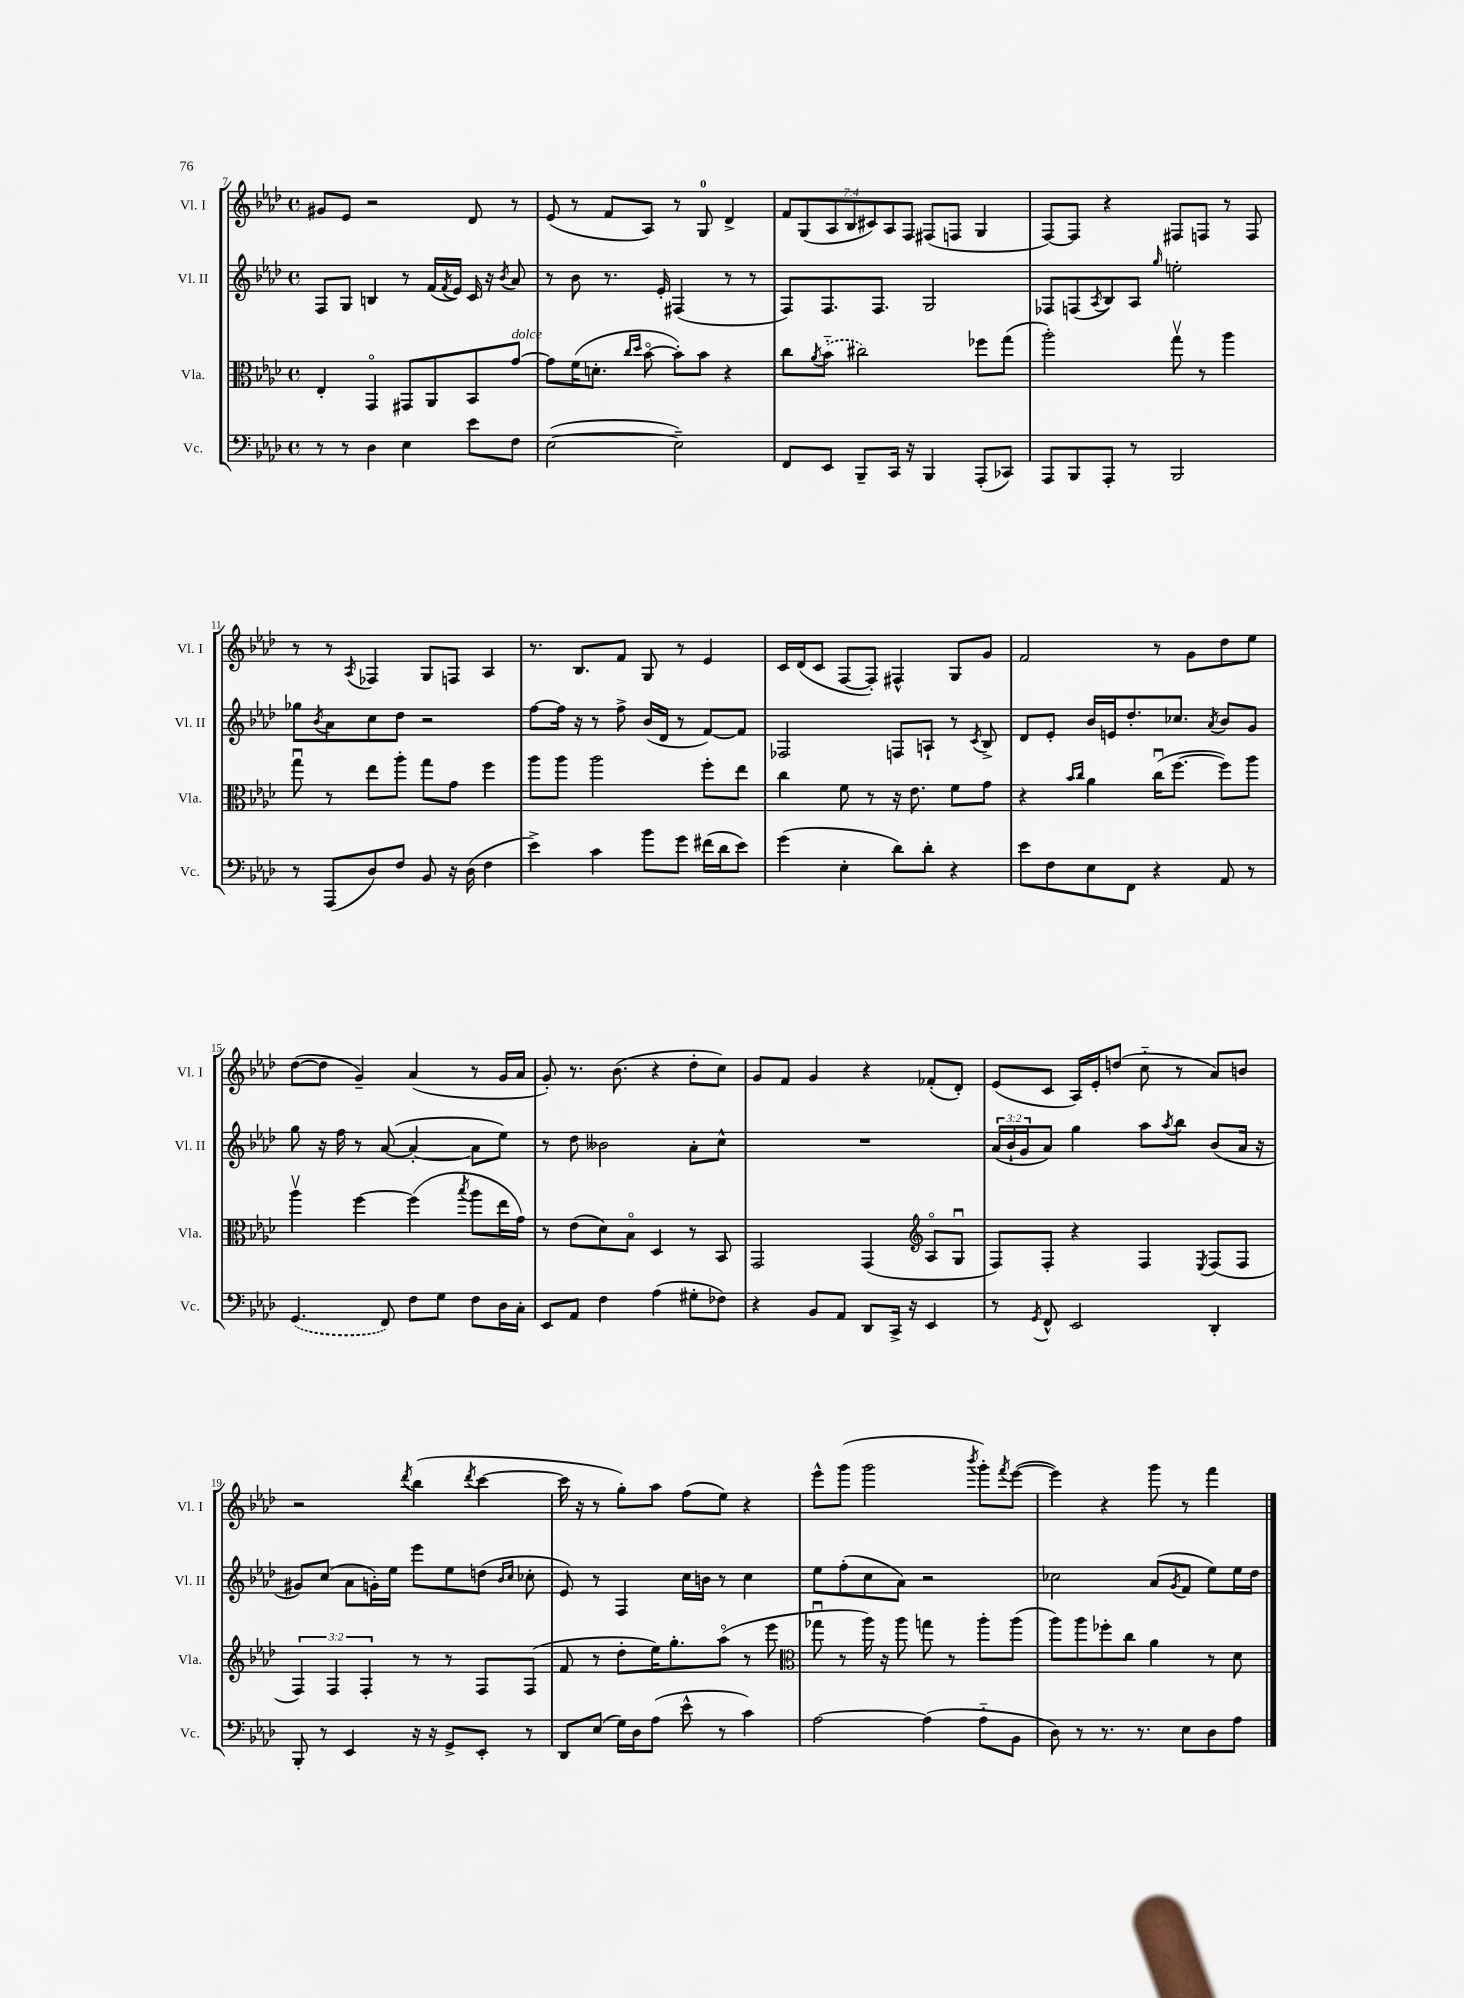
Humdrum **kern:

**kern	**kern	**kern	**kern
*staff4	*staff3	*staff2	*staff1
*clefF4	*clefC3	*clefG2	*clefG2
*k[b-e-a-d-]	*k[b-e-a-d-]	*k[b-e-a-d-]	*k[b-e-a-d-]
*M4/4	*M4/4	*M4/4	*M4/4
*met(c)	*met(c)	*met(c)	*met(c)
8r	4E-'	8F	8g#
8r	.	8G	8e-
4D-	4GGo	4B	2r
4E-	8GG#	8r	.
.	8AA-	(16f	.
.	.	8qf	.
.	.	16e-)	.
8e-	8BB-	16c	8d-
.	.	16r	.
.	.	8qb-	.
8F	[8g	8a-	8r
=	=	=	=
([2E-	8g]	8r	(8e-
.	(16f	8b-	8r
.	8.d'	.	.
.	.	8.r	8f
.	16qqcc	.	.
.	16qqdd-	.	.
.	[8b-o	.	8A-)
.	.	16e-'	.
2E-~])	8b-'])	(4F#	8r
.	8b-	.	8G
.	4r	8r	4d-^
.	.	8r	.
=	=	=	=
8FF	8cc	8F)	14f
.	.	.	(14G
.	8qa-	.	.
8EE-	(8b-'~	8.F	.
.	.	.	14A-
.	.	.	14B-
8BBB-~	2cc#)	.	.
.	.	.	14c#)
.	.	8.F	.
.	.	.	14A-
16CC	.	.	.
.	.	.	14F
16r	.	.	.
4BBB-	.	2G	(8F#
.	.	.	8F
(8AAA-'	8ff-	.	4G
8CC-)	(8gg	.	.
=	=	=	=
8AAA-	2aa-')	8F-	[8F)
8BBB-	.	(8F	8F]
.	.	8qA-	.
8AAA-'	.	8B-)	4r
8r	.	8A-	.
.	.	16qqgg	.
2BBB-	8ggv	2ee'	8F#
.	8r	.	8F
.	4aa-	.	8r
.	.	.	8F
=	=	=	=
8r	8ggu	8gg-	8r
.	.	8qb-	.
(8AAA-	8r	8a-	8r
.	.	.	8qA-
8D-)	8ee-	8cc	4F-
8F	8aa-'	8dd-	.
8BB-	8gg	2r	8G
16r	8g	.	8F
(16D-	.	.	.
4F	4ff	.	4A-
=	=	=	=
4e-^)	8aa-	[8ff	8.r
.	8aa-	16ff]	.
.	.	16r	8.B-
4c	2aa-	8r	.
.	.	8ff^	8f
8b-	.	(16b-	8G
.	.	16d-	.
8g	.	8r	8r
(16f#	8ff'	[8f)	4e-
16d-	.	.	.
8e-)	8ee-	8f]	.
=	=	=	=
(4g	4cc	2F-	16c
.	.	.	(16d-
.	.	.	8c
4E-'	8f	.	[8F
.	8r	.	8F'])
8d-)	16r	8F	4F#^^
.	8.e-	.	.
8d-'	.	8A`	.
4r	8f	8r	8G
.	.	8qc	.
.	8g	8B-^	8g
=	=	=	=
8e-	4r	8d-	2f
8F	.	8e-'	.
.	16qqb-	.	.
.	16qqcc	.	.
8E-	4a-	16b-	.
.	.	16e	.
8FF	.	8.dd-'	.
4r	(16ccu	.	8r
.	[8.ff	8.cc-	.
.	.	.	8g
.	.	8qa-	.
8AA-	8ff])	8b-	8dd-
8r	8aa-	8g	8ee-
=	=	=	=
(4.GG	4aa-v	8gg	([8dd-
.	.	16r	8dd-]
.	.	16ff	.
.	[4ff	8r	4g~)
8FF)	.	([8a-	.
8F	(4ff]	4a-'_	(4a-
8G	.	.	.
.	8qbb-	.	.
8F	8aa-	8a-]	8r
16D-	16ee-	8ee-)	16g
16C'	16g)	.	16a-
=	=	=	=
8EE-	8r	8r	8g')
8AA-	(8e-	8dd-	8.r
4F	8d-)	2b--	.
.	.	.	(8.b-
.	8B-o	.	.
(4A-	4D-	.	4r
8G#'	8r	8a-'	8dd-'
8F-)	8BB-	8cc^^	8cc)
=	=	=	=
4r	2GG	1r	8g
.	.	.	8f
8BB-	.	.	4g
8AA-	.	.	.
8DD-	(4GG	.	4r
16CC^	.	.	.
16r	.	.	.
*	*clefG2	*	*
4EE-	8A-o	.	(8f-'
.	8Gu	.	8d-')
=	=	=	=
8r	8F)	(24a-	(8e-
.	.	24b-`	.
.	.	24g	.
8qGG	.	.	.
8FF^^	8F'	8a-)	8c
2EE-	4r	4gg	16A-)
.	.	.	16e-'
.	.	.	(8dd
.	4F	8aa-	8cc'~
.	.	8qaa-	.
.	.	8bb-	8r
.	8qE-	.	.
4DD-'	(8F	(8b-	8a-)
.	8F	16a-	8b
.	.	16r	.
=	=	=	=
8BBB-'	6F)	8g#)	2r
8r	.	(8cc	.
.	6F	.	.
4EE-	.	8a-	.
.	6F'	.	.
.	.	16g')	.
.	.	16ee-	.
.	.	.	8qddd-
16r	8r	8eee-	(4bb-
16r	.	.	.
8GG^	8r	8ee-	.
.	.	.	8qddd-
8EE-'	8F	(8dd	[4ccc
.	.	16qqb-	.
.	.	16qqcc	.
8r	(8F	8cc-'	.
=	=	=	=
8DD-	8f	8e-)	16ccc]
.	.	.	16r
(8E-	8r	8r	8r
16G)	8dd-'	4F	8gg')
16D-	.	.	.
(8A-	16ee-)	.	8aa-
.	8.gg'	.	.
8e-^^	.	16cc	(8ff
.	.	16b	.
8r	(8aa-o	8r	8ee-)
4c)	8r	4cc	4r
.	8eee-	.	.
=	=	=	=
*	*clefC3	*	*
[2A-	8gg-u	8ee-	8eee-^^
.	8r	(8ff'	(8ggg
.	16aa-)	8cc	2ggg
.	16r	.	.
.	8aa-	8a-)	.
(4A-]	8gg	2r	.
.	8r	.	.
.	.	.	8qbbb-
8A-'~	8aa-'	.	8ggg')
.	.	.	8qfff
8BB-	(8aa-	.	([8eee-
=	=	=	=
8D-)	8aa-)	2cc-	4eee-])
8r	8aa-	.	.
8.r	8ff-'	.	4r
.	8cc	.	.
8.r	.	.	.
.	4a-	(8a-	8ggg
.	.	8qg	.
8E-	.	8f	8r
8D-	8r	8ee-)	4fff
8A-	8d-	16ee-	.
.	.	16dd-	.
==	==	==	==
*-	*-	*-	*-
